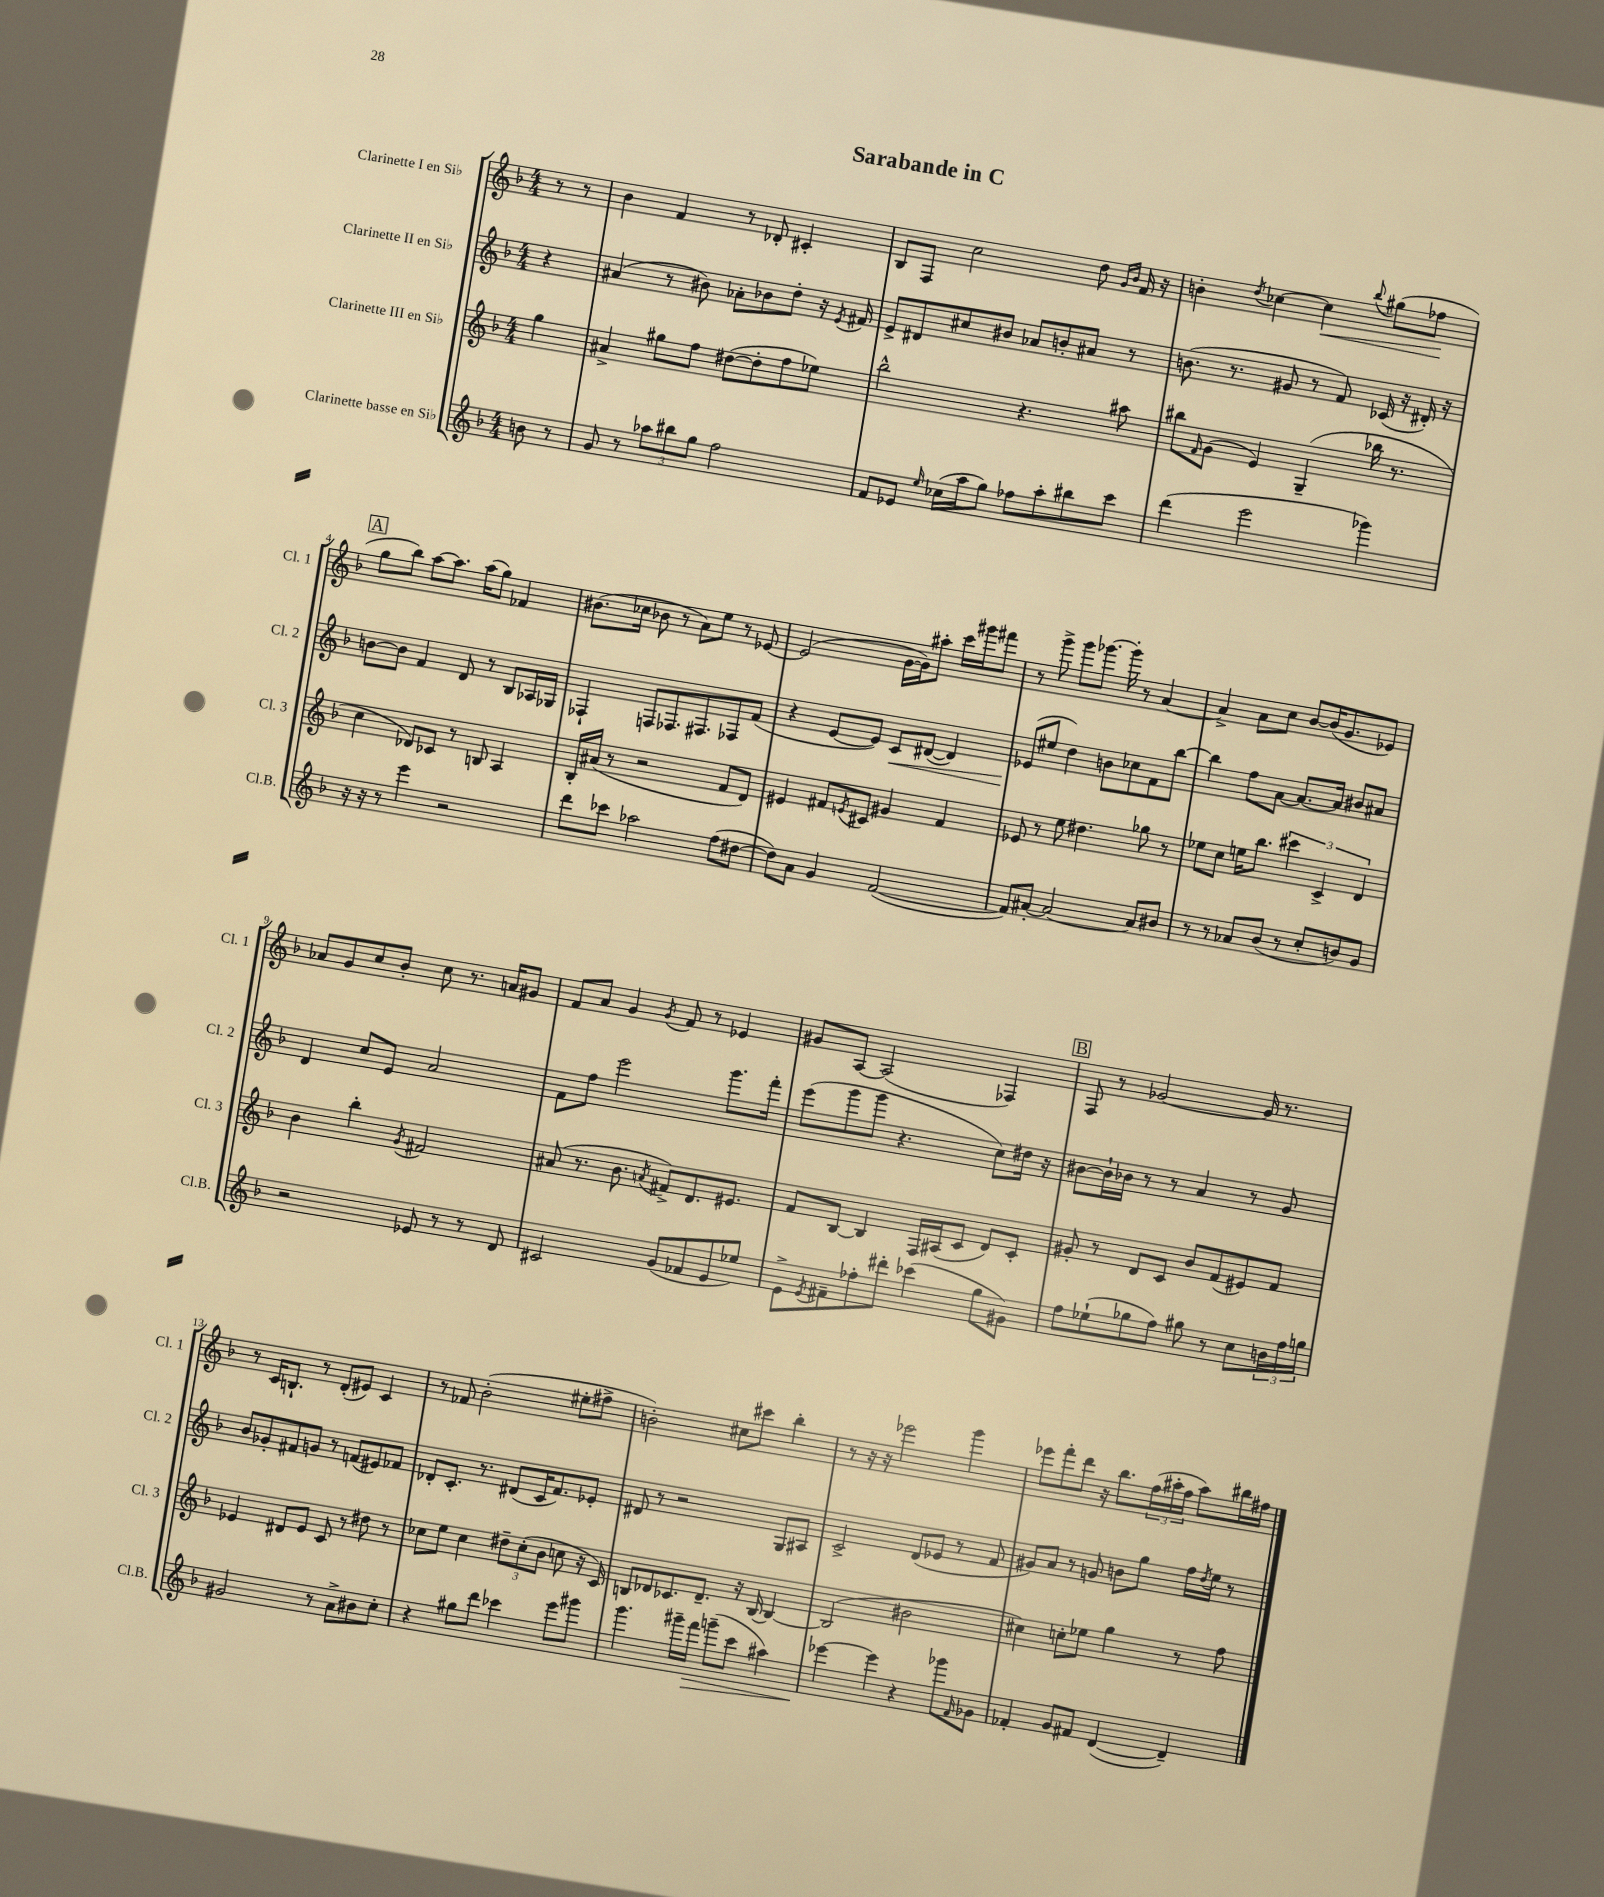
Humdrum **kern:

**kern	**dynam	**kern	**kern	**dynam	**kern	**dynam
*part4	*part4	*part3	*part2	*part2	*part1	*part1
*staff4	*staff4	*staff3	*staff2	*staff2	*staff1	*staff1
*I"Clarinette basse en Si♭	*	*I"Clarinette III en Si♭	*I"Clarinette II en Si♭	*	*I"Clarinette I en Si♭	*
*I'Cl.B.	*	*I'Cl. 3	*I'Cl. 2	*	*I'Cl. 1	*
*clefG2	*	*clefG2	*clefG2	*	*clefG2	*
*k[b-]	*	*k[b-]	*k[b-]	*	*k[b-]	*
*M4/4	*	*M4/4	*M4/4	*	*M4/4	*
=	=	=	=	=	=	=
8bn\	.	4gg\	4r	.	8r	.
8r	.	.	.	.	8r	.
=1	=1	=1	=1	=1	=1	=1
8g/	.	4a#X^/	(4a#X/	.	4b-\	.
8r	.	.	.	.	.	.
12aa-X\L	.	8gg#X\L	8r	.	4f/	.
12bb#X\	.	.	.	.	.	.
.	.	8ff\J	8b#X\)	.	.	.
12gg\J	.	.	.	.	.	.
2ff\	.	([8dd#X\L	8a-X'\L	.	8r	.
.	.	8dd#'\]	8b-X\	.	8d-X'/	.
.	.	8ff\	8dd'\J	.	4c#X'/	.
.	.	8ee-X\J)	16r	.	.	.
.	.	.	8qe/	.	.	.
.	.	.	16f#X/	.	.	.
=2	=2	=2	=2	=2	=2	=2
8f/L	.	2bb-^^\	8e^/L	.	8B-/L	.
8e-X/J	.	.	8d#X/	.	8F/J	.
16qqee/	.	.	.	.	.	.
(16cc-X\LL	.	.	8cc#X/	.	2cc\	.
16aa\J	.	.	.	.	.	.
8gg\J)	.	.	8b#X/J	.	.	.
8ff-X\L	.	4.r	8a-X/L	.	.	.
8aa'\	.	.	8bn'/	.	.	.
8bb#X\	.	.	8a#X/J	.	8dd\	.
.	.	.	.	.	16qqg/LL	.
.	.	.	.	.	16qqb-/JJ	.
8ccc\J	.	8aa#X\	8r	.	16f/	.
.	.	.	.	.	16r	.
=3	=3	=3	=3	=3	=3	=3
(4ddd\	.	8bb#X\L	(8.bn\	.	4bn'\	.
.	.	16qqf/	.	.	.	.
.	.	(8g\J	.	.	.	.
.	.	.	8.r	.	.	.
.	.	.	.	.	8qdd/	.
2eee\	.	4e/)	.	.	[4cc-X\	.
.	.	.	8g#X/	.	.	.
!	!	!	!	!	!	!LO:HP:b
.	.	(4G~/	8r	.	4cc-\]	<
.	.	.	8f/)	.	.	.
.	.	.	.	.	8qqbb-/	.
4ggg-X\)	.	16bb-X\	(16c-X/	.	(8gg#X\L	.
.	.	8.r	16r	.	.	.
.	.	.	16d#X'/)	.	8ff-X\J	.
.	.	.	16r	.	.	.
.	.	.	.	.	.	[
!!LO:LB:g=z
!!LO:REH:place=s1:t=A
=4	=4	=4	=4	=4	=4	=4
16r	.	4cc\	[8bn\L	.	8gg\L	.
16r	.	.	.	.	.	.
8r	.	.	8b\J]	.	8bb-\J)	.
4eee\	.	8d-X/L)	4f/	.	[8aa\L	.
.	.	8c-X/J	.	.	8.aa\J]	.
2r	.	8r	8d/	.	.	.
.	.	.	.	.	(16aa\KL	.
.	.	8Bn/	8r	.	8gg\J)	.
.	.	4A/	8B-/L	.	4f-X/	.
.	.	.	16A-X/L	.	.	.
.	.	.	16G-X/JJ	.	.	.
=5	=5	=5	=5	=5	=5	=5
8ddd\L	.	16B-'/LL	4F-X`/	.	(8.b#X\L	.
.	.	(16a#X/JJ	.	.	.	.
8ccc-X\J	.	8r	.	.	.	.
.	.	.	.	.	16cc-X\Jk	.
2aa-X\	.	2r	8Fn/L	.	8b-X\	.
.	.	.	8.F-X/	.	8r	.
.	.	.	.	.	8a\L)	.
.	.	.	8.F#X/	.	.	.
.	.	.	.	.	8ee\J	.
(8ff\L	.	8f/L	8F-X/	.	8r	.
[8dd#X\J	.	8d/J)	(8f/J	.	[8e-X/	.
=6	=6	=6	=6	=6	=6	=6
8dd#\L])	.	4e#X/	4r	.	(2e-/]	.
8a\J	.	.	.	.	.	.
4g/	.	8f#X/L	[8e/L	.	.	.
.	.	8qen/	.	.	.	.
.	.	8c#X/J	8e/J])	.	.	.
!	!	!	!	!LO:HP:b	!	!
([2f/	.	4g#X/	8c/L	<	[16g\LL	.
.	.	.	.	.	16g\J])	.
.	.	.	([8d#X/J	.	8aa#X'\J	.
.	.	4f#/	4d#/])	.	16ccc\LL	.
.	.	.	.	.	16ggg#X\J	.
.	.	.	.	.	8fff#X\J	.
=7	=7	=7	=7	=7	=7	=7
8f/L])	.	8e-X/	(8e-X/L	.	8r	.
[8a#X'/J	.	8r	8ee#X/J	[	8ggg^\	.
2a#/_	.	8ee\	4dd\)	.	8ggg\L	.
.	.	4.dd#X\	.	.	[8.ggg-X\J	.
.	.	.	8bn\L	.	.	.
.	.	.	.	.	16ggg-'\]	.
.	.	.	8cc-X\	.	8r	.
8a#/L]	.	8gg-X\	8f\	.	[4a/	.
8b#X/J	.	8r	[8bb-\J	.	.	.
=8	=8	=8	=8	=8	=8	=8
8r	.	8ee-X\L	4bb-\]	.	4a^/]	.
8r	.	8cc\J	.	.	.	.
8a-X/L	.	16een\KL	8ff\L	.	8a\L	.
.	.	8.bb-\J	.	.	.	.
(8b-/J	.	.	[8a\J	.	8cc\J	.
8r	.	6ccc#X\	8.a/L_	.	[8b-/L	.
8cc'/L	.	.	.	.	(16b-/K]	.
.	.	6c^/	.	.	.	.
.	.	.	16a/Jk]	.	8.g/	.
8bn/)	.	.	8b#X/L	.	.	.
.	.	6d/	.	.	.	.
8g/J	.	.	8a#X/J	.	8e-X/J)	.
!!LO:LB:g=z
=9	=9	=9	=9	=9	=9	=9
2r	.	4b-\	4d/	.	8a-X/L	.
.	.	.	.	.	8g/	.
.	.	4bb-'\	8cc/L	.	8cc/	.
.	.	.	8e/J	.	8b-'/J	.
.	.	8qg/	.	.	.	.
8e-X/	.	2f#X/	2a/	.	8cc\	.
8r	.	.	.	.	8.r	.
8r	.	.	.	.	.	.
.	.	.	.	.	16an/KL	.
8d/	.	.	.	.	8g#X/J	.
=10	=10	=10	=10	=10	=10	=10
2c#X/	.	(8a#X/	8f\L	.	8f/L	.
.	.	8.r	8ff\J	.	8a/J	.
.	.	.	2eee\	.	4g/	.
.	.	8.b-\	.	.	.	.
.	.	8qan/	.	.	8qg/	.
(8g/L	.	8f#X^/L)	.	.	8f/	.
8f-X/	.	8.d/	.	.	8r	.
8e/	.	.	8.ggg\L	.	4e-X/	.
.	.	8.e#X/J	.	.	.	.
8ee-X/J)	.	.	.	.	.	.
.	.	.	16fff'\Jk	.	.	.
=11	=11	=11	=11	=11	=11	=11
8e^\L	.	8f/L	(8eee\L	.	8g#X/L	.
8qe/	.	.	.	.	.	.
8f#X~\	.	[8B-/J	8ggg\	.	[8A/J	.
8ff-X'\	.	4B-/]	8ggg\J	.	(2A/]	.
8ddd#X'\J	.	.	4.r	.	.	.
(4ccc-X\	.	16F/LL	.	.	.	.
.	.	(16A#X/J	.	.	.	.
.	.	8c/J	.	.	.	.
8gg\L	.	8d/L)	8cc\L)	.	4F-X/)	.
8g#X\J)	.	8c'/J	16dd#X\Jk	.	.	.
.	.	.	16r	.	.	.
!!LO:REH:place=s1:t=B
=12	=12	=12	=12	=12	=12	=12
8ff\L	.	8g#X'/	[8b#X\L	.	8F/	.
(8ee-X`\	.	8r	16b#`\L]	.	8r	.
.	.	.	16b-X\JJ	.	.	.
8gg-X\	.	8d/L	8r	.	[2g-X/	.
8ff\J)	.	8c/J	8r	.	.	.
8gg#X\	.	8b-/L	4a/	.	.	.
8r	.	(8f/	.	.	.	.
8cc\L	.	8e#X/)	8r	.	16g-/]	.
.	.	.	.	.	8.r	.
24bn\L	.	8f/J	8g/	.	.	.
24ff\	.	.	.	.	.	.
24ggn\JJ	.	.	.	.	.	.
!!LO:LB:g=z
=13	=13	=13	=13	=13	=13	=13
2g#X/	.	4e-X/	8b-/L	.	8r	.
.	.	.	8g-X'/	.	16c/KL	.
.	.	.	.	.	8.Bn`/J	.
.	.	8d#X/L	8f#X/	.	.	.
.	.	8e-/J	8gn/J	.	8r	.
8r	.	8c/	8r	.	(8d'/L	.
8a^\L	.	8r	(8fn/L	.	8e#X/J)	.
8b#X\	.	8dd#X\	8e#X/)	.	4c/	.
8cc'\J	.	8r	8f-X/J	.	.	.
=14	=14	=14	=14	=14	=14	=14
4r	.	8cc-X\L	8d-X'/L	.	8r	.
.	.	8ee\J	8.c'/J	.	8f-X/	.
8gg#X\L	.	4cc-\	.	.	(2b-'\	.
.	.	.	8.r	.	.	.
8ddd\J	.	.	.	.	.	.
4ccc-X\	.	12dd#X~\L	(8d#X/L	.	.	.
.	.	(12cc-'\	.	.	.	.
.	.	.	16c/K	.	.	.
.	.	12b-\J	.	.	.	.
.	.	.	8.f/)	.	.	.
8eee\L	.	8ccn\	.	.	8ee#X'\L	.
8ggg#X\J	.	16r	8e-X'/J	.	8ff#X^\J	.
.	.	16c/)	.	.	.	.
=15	=15	=15	=15	=15	=15	=15
4.ggg\	.	8Bn/L	8d#X/	.	2bn'\)	.
.	.	8d-X/	8r	.	.	.
.	.	8.c-X/	2r	.	.	.
16ggg#X~\LL	.	.	.	.	.	.
!	!LO:HP:b	!	!	!	!	!
16fff\JJ	>	8.d-~/J	.	.	.	.
(8gggn~\L	.	.	.	.	8cc#X\L	.
8ccc\J	.	16r	.	.	8ccc#X\J	.
.	.	[16B/	.	.	.	.
4aa#X\)	.	4B/_	8G/L	.	4bb-'\	.
.	.	.	8A#X/J	.	.	.
=16	=16	=16	=16	=16	=16	=16
[4eee-X\	.	(2B/]	2c^/	.	8r	.
.	.	.	.	.	16r	.
.	.	.	.	.	16r	.
4eee-\]	]	.	.	.	2eee-X\	.
4r	.	2b#X\	(8d/L	.	.	.
.	.	.	8e-X/J	.	.	.
8ggg-X\L	.	.	8r	.	4ggg\	.
16qqf/	.	.	.	.	.	.
8g-X\J	.	.	8f/	.	.	.
=17	=17	=17	=17	=17	=17	=17
4f-X'/	.	4cc#X\)	8g#X/L)	.	8eee-X\L	.
.	.	.	8a/J	.	8fff'\	.
8g/L	.	8ccn'\L	8r	.	8ddd\J	.
8f#X/J	.	8ee-X\J	8gn/	.	16r	.
.	.	.	.	.	8.bb-\L	.
([4d/	.	4gg\	8bn\L	.	.	.
.	.	.	8gg\J	.	(24ff\L	.
.	.	.	.	.	24aa#X'\	.
.	.	.	.	.	24ff\JJ	.
4d~/])	.	8r	16ff\LL	.	8aa#\L)	.
.	.	.	8qdd/	.	.	.
.	.	.	16ee\JJ	.	.	.
.	.	8ff\	8r	.	16bb#X\L	.
.	.	.	.	.	16ff#X\JJ	.
==	==	==	==	==	==	==
*-	*-	*-	*-	*-	*-	*-
